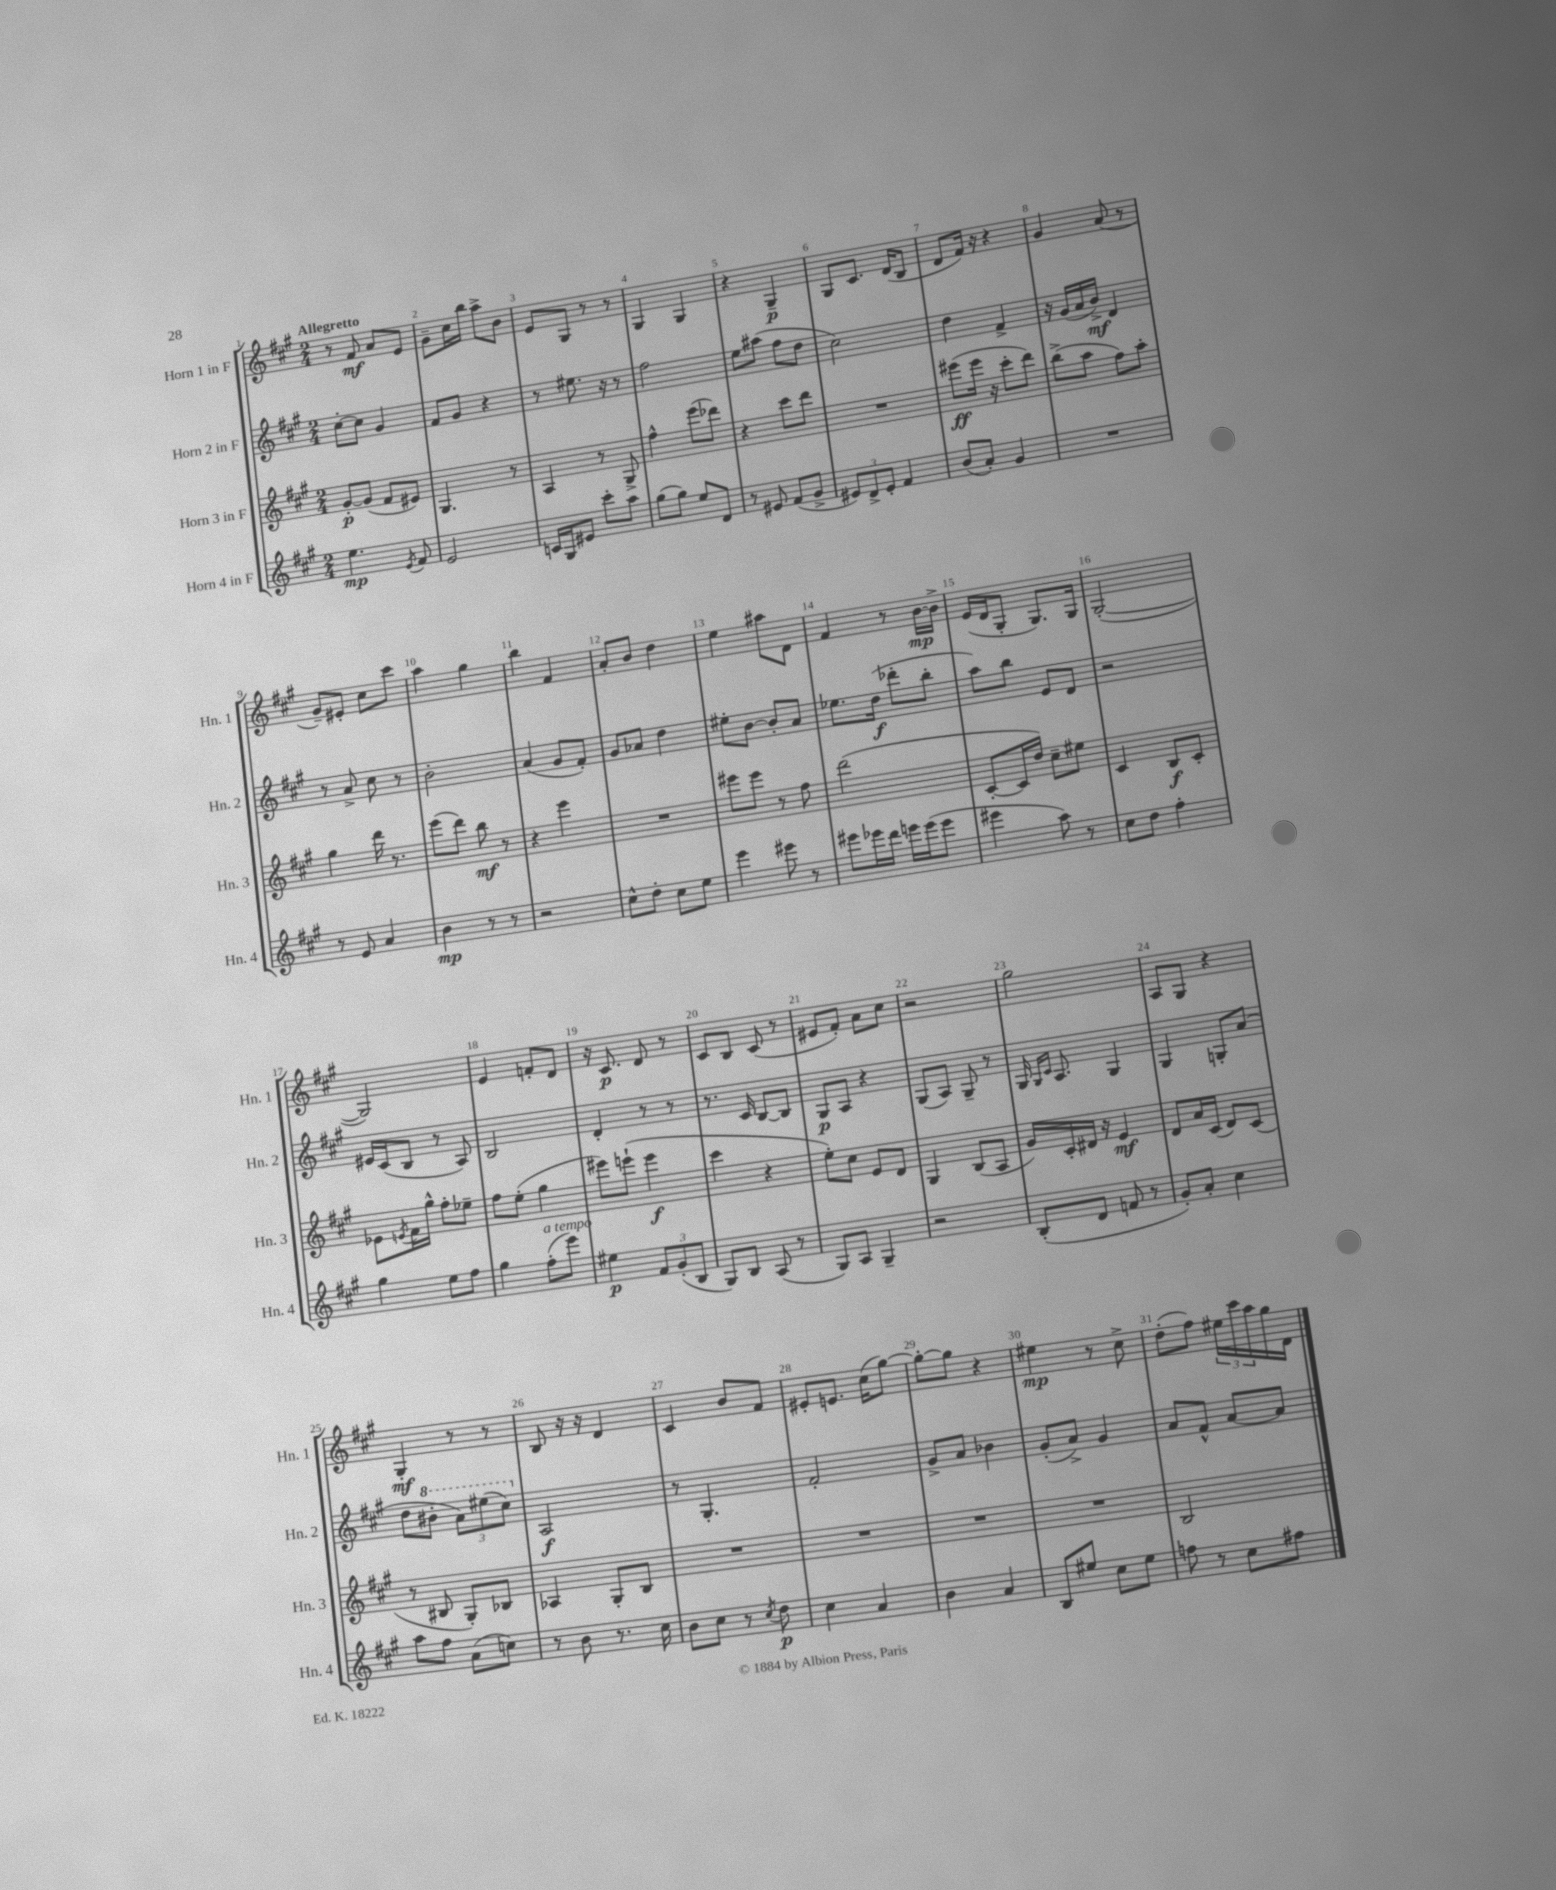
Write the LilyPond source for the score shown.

<<
\new StaffGroup <<
\new Staff = "s0" \with { instrumentName = "Horn 1 in F" shortInstrumentName = "Hn. 1" } {
    \clef treble \key a \major \numericTimeSignature \time 2/4 \tempo "Allegretto"
    r8 fis'8\mf a'8 e'8 |
    gis'8-- cis''16 b''16 a''8-> b'8 |
    e'8 gis8 r8 r8 |
    gis4 gis4 |
    r4 gis4--\p |
    gis8 cis'8. d'16( b8 |
    d'8 fis'16) r16 r4 |
    gis'4 a'8( r8 |
    gis'8--) eis'8-. cis''8 cis'''8 |
    a''4 gis''4 |
    b''4 fis'4 |
    a'8-. b'8 d''4 |
    e''4 ais''8 d'8 |
    fis'4 r8 b'16~\mp b'16-> |
    e'16( d'16 gis8-. gis8.) gis16 |
    gis2~-.( |
    gis2) |
    e'4 f'8-. d'8 |
    r16 cis'8.\p d'8 r8 |
    cis'8 b8 cis'8( r8 |
    eis'8 fis'8-.) a'8 cis''8 |
    r2 |
    gis''2 |
    a8 gis8 r4 |
    gis4-.\mf r8 r8 |
    b8 r16 r16 d'4 |
    cis'4 b'8 fis'8 |
    eis'8-. e'8. cis''16( gis''8~) |
    gis''8~-. gis''8 r4 |
    eis''4\mp r8 cis''8-> |
    d''8-.( fis''8) \tuplet 3/2 { eis''16 cis'''16 a''16 } gis''16 d'16 \bar "|." |
}
\new Staff = "s1" \with { instrumentName = "Horn 2 in F" shortInstrumentName = "Hn. 2" } {
    \clef treble \key a \major \numericTimeSignature \time 2/4
    cis''8~-. cis''8 gis'4 |
    fis'8 gis'8 r4 |
    r8 eis''8. r16 r8 |
    fis''2 |
    e''8 ais''8( fis''8 d''8 |
    cis''2) |
    d''4 fis'4-> |
    r16 gis'16( a'16 b'16->\mf) d'4 |
    r8 a'8-> cis''8 r8 |
    b'2-. |
    a'4( gis'8 fis'8-.) |
    gis'8 aes'8 d''4 |
    eis''8-. b'8~ b'8-. a'8 |
    ees''8. d''16\f( des'''8-. b''8-. |
    a''8) b''8 e'8 d'8 |
    r2 |
    eis'16 cis'16( b8 r8 a8) |
    b2 |
    d'4-. r8 r8 |
    r8. cis'16 b8~ b8 |
    gis8\p a8 r4 |
    gis8( a8) gis8-- r8 |
    gis16 \grace { gis16 cis'16 } a8. gis4 |
    gis4 g8-. a'8( |
    d''8 \ottava #1 bis''8-. \tuplet 3/2 { a''8) eis'''8( cis'''8) \ottava #0 } |
    a2\f |
    r8 gis4.-. |
    fis'2-. |
    gis'8-> a'8 bes'4 |
    gis'8-.( a'8->) gis'4 |
    a'8 fis'8-^ a'8~ a'8 \bar "|." |
}
\new Staff = "s2" \with { instrumentName = "Horn 3 in F" shortInstrumentName = "Hn. 3" } {
    \clef treble \key a \major \numericTimeSignature \time 2/4
    gis'8~-.\p gis'8( fis'8 eis'8) |
    gis4. r8 |
    a4 r8 gis8-> |
    fis''4-^ e'''8( des'''8) |
    r4 cis'''8 d'''8 |
    R2 |
    eis'''8\ff( eis'''16 r16 cis'''8-. d'''8) |
    b''8->( a''8 fis''8) a''8-. |
    gis''4 d'''16 r8. |
    e'''8( d'''8) b''8\mf r8 |
    r4 e'''4 |
    R2 |
    eis'''8 eis'''8 r8 fis''8 |
    d'''2( |
    cis'8~-. cis'16 d''16) cis''8-- eis''8 |
    cis'4 b8\f cis'8-. |
    ees'8 \acciaccatura { e'8 } fis'16 gis''16-^ fis''8-. ees''8-- |
    fis''8 e''8-.( gis''4 |
    eis'''8) e'''8-!( e'''4\f |
    cis'''4 r4 |
    e''8-.) cis''8 e'8 d'8 |
    gis4 b8( a8 |
    gis'16) cis'16-. dis'16 r16 e'4\mf |
    d'8 a'16 cis'16( d'8) cis'8( |
    r8 bis8 gis8-.) bes8 |
    aes4 gis8-. b8 |
    R2 |
    R2 |
    R2 |
    R2 |
    b2 \bar "|." |
}
\new Staff = "s3" \with { instrumentName = "Horn 4 in F" shortInstrumentName = "Hn. 4" } {
    \clef treble \key a \major \numericTimeSignature \time 2/4
    e''4.\mp \acciaccatura { e'8 } fis'8 |
    e'2 |
    c'16 gis16 eis'8 cis'''8-. a''8 |
    gis''8( gis''8) e''8 d'8 |
    r8 eis'8 fis'8( gis'8-> |
    \tuplet 3/2 { eis'8) d'8-> eis'8-. } fis'4 |
    b'8( a'8-.) gis'4 |
    R2 |
    r8 e'8 a'4 |
    b'4\mp r8 r8 |
    r2 |
    cis''8-^ d''8-. cis''8 e''8 |
    e'''4 eis'''8 r8 |
    eis'''8 ees'''16 d'''16 e'''16 e'''16( e'''8 |
    eis'''4 a''8) r8 |
    cis''8 d''8 fis''4-. |
    gis''4 e''8 fis''8 |
    gis''4 fis''8-.^\markup { \italic "a tempo" }( e'''8) |
    eis''4\p \tuplet 3/2 { fis'8 gis'8-.( b8 } |
    gis8) b8 a8( r8 |
    gis8) a8 gis4-- |
    r2 |
    b8-.( d'8 f'8 r8 |
    gis'8-.) a'8-. cis''4 |
    a''8 fis''8 a'8( c''8) |
    r8 b'8 r8. cis''16 |
    b'8 cis''8 r8 \acciaccatura { cis''8 } d''8\p |
    cis''4 a'4 |
    b'4 a'4 |
    b8 eis''8 cis''8 eis''8 |
    f''8 r8 cis''8 fis''8 \bar "|." |
}
>>
>>
\layout { \context { \Score \override BarNumber.break-visibility = ##(#f #t #t) barNumberVisibility = #all-bar-numbers-visible } }
